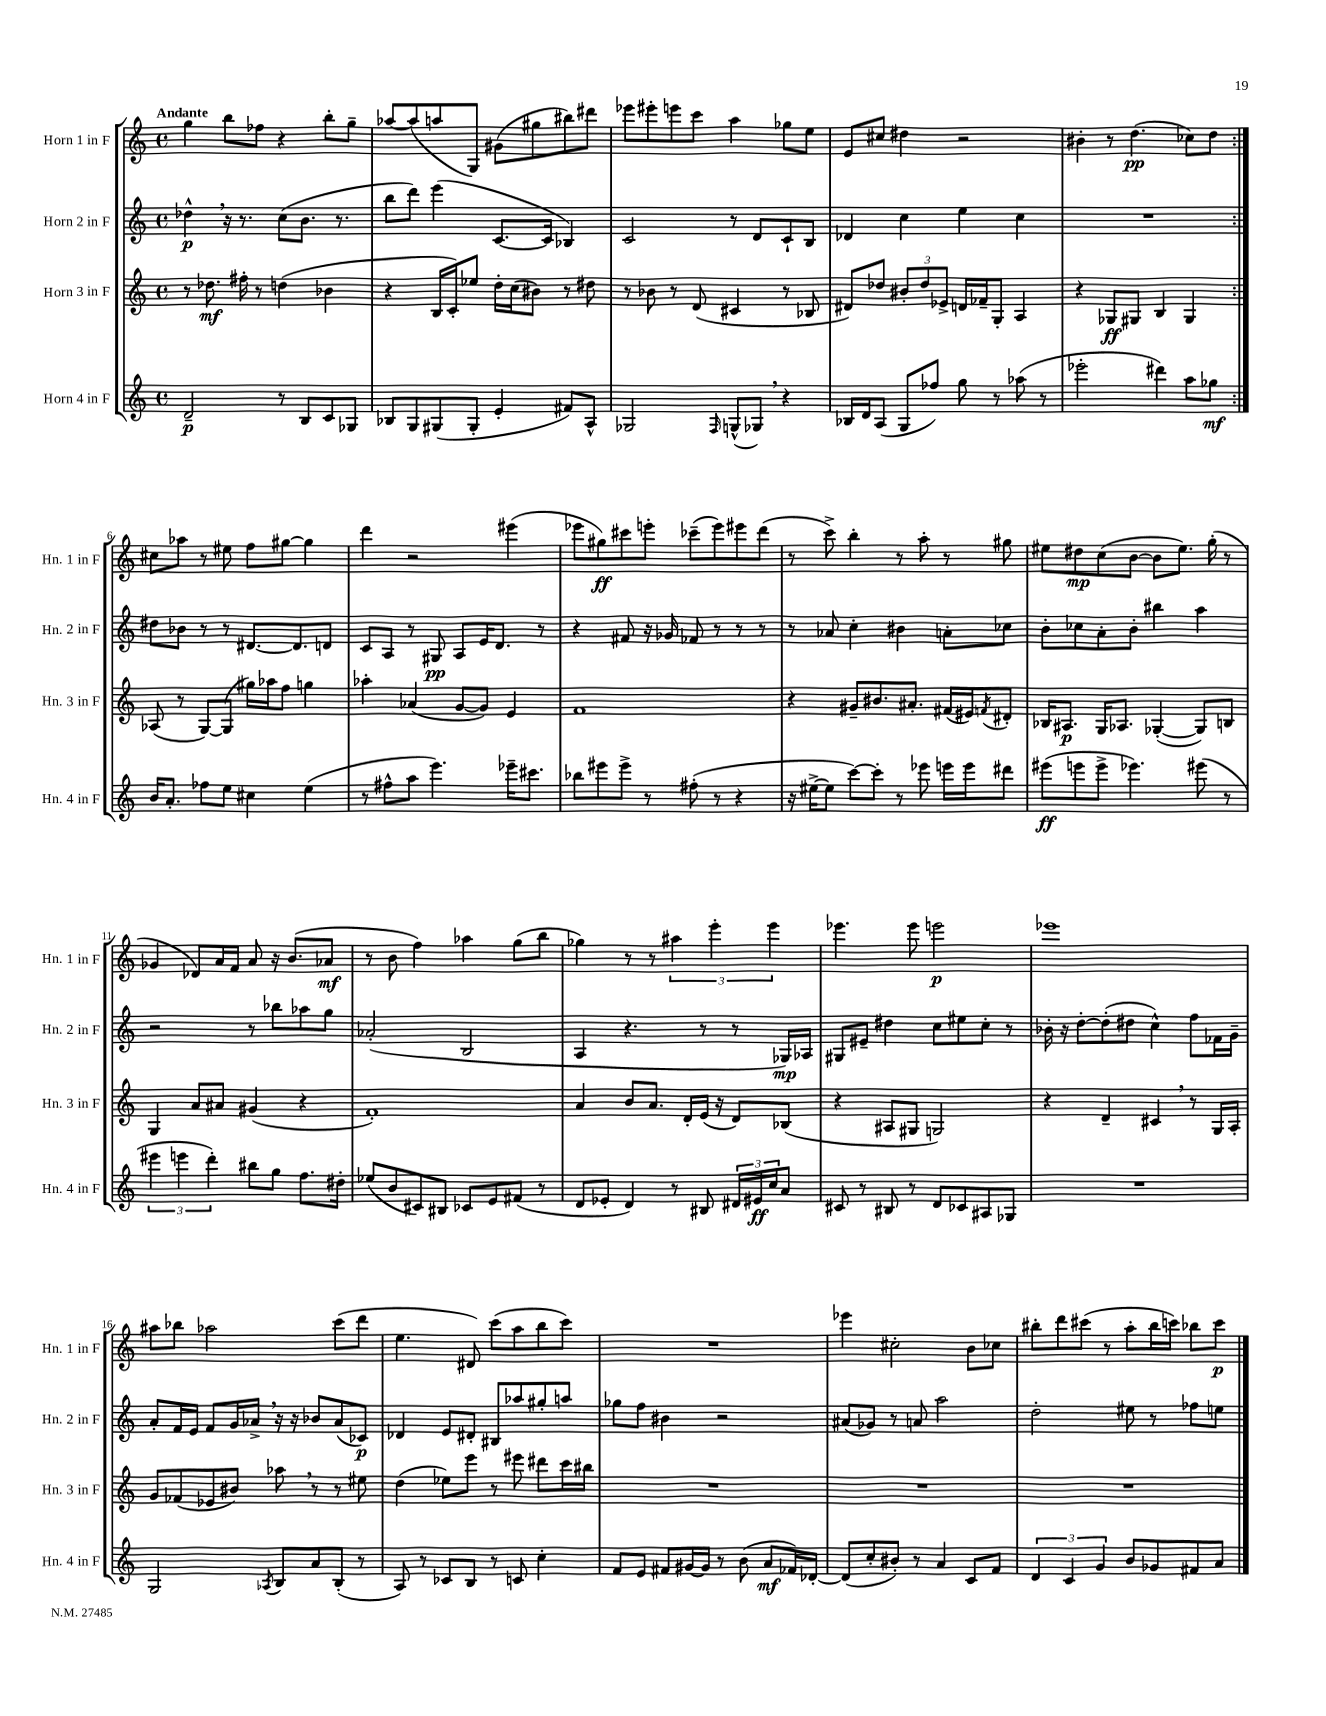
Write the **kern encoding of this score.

**kern	**dynam	**kern	**dynam	**kern	**dynam	**kern	**dynam
*part4	*part4	*part3	*part3	*part2	*part2	*part1	*part1
*staff4	*staff4	*staff3	*staff3	*staff2	*staff2	*staff1	*staff1
*I"Horn 4 in F	*	*I"Horn 3 in F	*	*I"Horn 2 in F	*	*I"Horn 1 in F	*
*I'Hn. 4 in F	*	*I'Hn. 3 in F	*	*I'Hn. 2 in F	*	*I'Hn. 1 in F	*
*clefG2	*	*clefG2	*	*clefG2	*	*clefG2	*
*k[]	*	*k[]	*	*k[]	*	*k[]	*
*M4/4	*	*M4/4	*	*M4/4	*	*M4/4	*
*met(c)	*	*met(c)	*	*met(c)	*	*met(c)	*
=1	=1	=1	=1	=1	=1	=1	=1
!	!	!	!	!	!	!LO:TX:a:B:t=Andante	!
2d~/	p	8r	.	4dd-X^^,\	p	4gg\	.
.	.	8.dd-X\	mf	.	.	.	.
.	.	.	.	16r	.	8bb\L	.
.	.	16ff#X'\	.	8.r	.	.	.
.	.	8r	.	.	.	8ff-X\J	.
8r	.	(4ddn\	.	(8cc\L	.	4r	.
8B/L	.	.	.	8.b\J	.	.	.
8c/	.	4b-X\	.	.	.	8bb'\L	.
.	.	.	.	8.r	.	.	.
8G-X/J	.	.	.	.	.	8gg~\J	.
=2	=2	=2	=2	=2	=2	=2	=2
8B-X/L	.	4r	.	8bb\L	.	[8aa-X/L	.
8G/	.	.	.	8ddd\J)	.	(8aa-/]	.
(8G#X/	.	16B/LL	.	(4eee\	.	8aan/	.
.	.	16c'/J)	.	.	.	.	.
8G#'/J	.	8ee-X/J	.	.	.	8G/J)	.
4e'/	.	16dd'\LL	.	[8.c/L	.	(8g#X\L	.
.	.	(16cc\J	.	.	.	.	.
.	.	8b#X\J)	.	.	.	8gg#X\	.
.	.	.	.	16c/Jk]	.	.	.
8f#X/L)	.	8r	.	4B-X/)	.	8bb#X\)	.
8A^^/J	.	8dd#X\	.	.	.	8ddd#X\J	.
=3	=3	=3	=3	=3	=3	=3	=3
2G-X/	.	8r	.	2c/	.	8eee-X\L	.
.	.	8b-X\	.	.	.	8eee#X'\	.
.	.	8r	.	.	.	8eeen\	.
.	.	(8d/	.	.	.	8ccc\J	.
16qqF/	.	.	.	.	.	.	.
(8Gn^^/L	.	4c#X/	.	8r	.	4aa\	.
8G-X,/J)	.	.	.	8d/L	.	.	.
4r	.	8r	.	8c`/	.	8gg-X\L	.
.	.	8B-X/	.	8B/J	.	8ee\J	.
=4	=4	=4	=4	=4	=4	=4	=4
16B-X/LL	.	8d#X/L)	.	4d-X/	.	8e/L	.
16d/J	.	.	.	.	.	.	.
(8A/J	.	8dd-X/J	.	.	.	8cc#X/J	.
8G/L	.	12b#X'/L	.	4cc\	.	4dd#X\	.
.	.	12dd-/	.	.	.	.	.
8ff-X/J)	.	.	.	.	.	.	.
.	.	12e-X^/J	.	.	.	.	.
8gg\	.	16dn/LL	.	4ee\	.	2r	.
.	.	16f-X~/J	.	.	.	.	.
8r	.	8G'/J	.	.	.	.	.
(8aa-X\	.	4A/	.	4cc\	.	.	.
8r	.	.	.	.	.	.	.
=5	=5	=5	=5	=5	=5	=5	=5
2eee-X'\	.	4r	.	1r	.	4b#X'\	.
.	.	8G-X/L	ff	.	.	8r	.
.	.	8G#X/J	.	.	.	(4.dd\	pp
4ddd#X\)	.	4B/	.	.	.	.	.
8aa\L	.	4G#/	.	.	.	8cc-X\L)	.
8gg-X\J	mf	.	.	.	.	8dd\J	.
!!LO:LB:g=z
=6:|!	=6:|!	=6:|!	=6:|!	=6:|!	=6:|!	=6:|!	=6:|!
16b/KL	.	(8A-X/	.	8dd#X\L	.	8cc#X\L	.
8.a'/J	.	.	.	.	.	.	.
.	.	8r	.	8b-X\J	.	8aa-X\J	.
8ff-X\L	.	[8G/L)	.	8r	.	8r	.
8ee\J	.	(8G/J]	.	8r	.	8ee#X\	.
4cc#X\	.	16gg#X\LL)	.	[8.d#X/L	.	8ff\L	.
.	.	16aa-X\J	.	.	.	.	.
.	.	8ff\J	.	.	.	[8gg#X\J	.
.	.	.	.	8.d#/]	.	.	.
(4ee\	.	4ggn\	.	.	.	4gg#\]	.
.	.	.	.	8dn/J	.	.	.
=7	=7	=7	=7	=7	=7	=7	=7
8r	.	4aa-X'\	.	8c/L	.	4ddd\	.
8ff#X^^\L	.	.	.	8A/J	.	.	.
8aa\J	.	(4a-X/	.	8r	.	2r	.
4.eee\)	.	.	.	8G#X/	pp	.	.
.	.	[8g/L	.	8A/L	.	.	.
.	.	8g/J])	.	16e/K	.	.	.
.	.	.	.	8.d/J	.	.	.
16eee-X~\KL	.	4e/	.	.	.	(4eee#X\	.
8.ccc#X\J	.	.	.	.	.	.	.
.	.	.	.	8r	.	.	.
=8	=8	=8	=8	=8	=8	=8	=8
8bb-X\L	.	1f	.	4r	.	8eee-X\L	.
8eee#X\	.	.	.	.	.	8gg#X\)	ff
8eee#^\J	.	.	.	8f#X/	.	8ccc#X\	.
8r	.	.	.	16r	.	8eeen'\J	.
.	.	.	.	16g-X/	.	.	.
(8ff#X'\	.	.	.	8f-X/	.	(8ccc-X~\L	.
8r	.	.	.	8r	.	8eee\)	.
4r	.	.	.	8r	.	8eee#X\	.
.	.	.	.	8r	.	(8ddd\J	.
=9	=9	=9	=9	=9	=9	=9	=9
16r	.	4r	.	8r	.	8r	.
[16ee#X^\KL	.	.	.	.	.	.	.
8ee#\J]	.	.	.	8a-X/	.	8ccc^\)	.
[8ccc\L)	.	8g#X~/L	.	4cc'\	.	4bb'\	.
8ccc'\J]	.	8.b#X/	.	.	.	.	.
8r	.	.	.	4b#X\	.	8r	.
.	.	8.a#X'/J	.	.	.	.	.
8eee-X\	.	.	.	.	.	8aa'\	.
16eeen\LL	.	(16f#X/LL	.	8an'\L	.	8r	.
16eee\J	.	16e#X/J)	.	.	.	.	.
.	.	8qfn/	.	.	.	.	.
8ddd#X\J	.	8d#X'/J	.	8cc-X\J	.	8gg#X\	.
=10	=10	=10	=10	=10	=10	=10	=10
(8eee#X\L	ff	16B-X/KL	.	8b'\L	.	8ee#X\L	.
.	.	8.A#X/J	p	.	.	.	.
8eeen\	.	.	.	8cc-X\	.	8dd#X\	mp
8eee^\J	.	16G/KL	.	8a'\	.	(8cc\	.
.	.	8.A-X/J	.	.	.	.	.
4.eee-X\)	.	.	.	8b'\J	.	[8b\J	.
.	.	([4G-X'/	.	4bb#X\	.	8b\L]	.
.	.	.	.	.	.	8.ee#\J)	.
(8eee#X\	.	8G-/L])	.	4aa\	.	.	.
.	.	.	.	.	.	(16gg'\	.
8r	.	8Bn/J	.	.	.	8r	.
!!LO:LB:g=z
=11	=11	=11	=11	=11	=11	=11	=11
6eee#X\	.	4G/	.	2r	.	4g-X/	.
6eeen\	.	.	.	.	.	.	.
.	.	8a/L	.	.	.	8d-X/L)	.
6ddd'\)	.	.	.	.	.	.	.
.	.	8a#X/J	.	.	.	16a/L	.
.	.	.	.	.	.	16f/JJ	.
8bb#X\L	.	(4g#X/	.	8r	.	8a/	.
8gg\J	.	.	.	8bb-X\L	.	16r	.
.	.	.	.	.	.	(8.b/L	.
8.ff\L	.	4r	.	8aa-X\	.	.	.
.	.	.	.	8gg\J	.	8a-X/J	mf
16dd#X'\Jk	.	.	.	.	.	.	.
=12	=12	=12	=12	=12	=12	=12	=12
(8ee-X/L	.	1f')	.	(2a-X'/	.	8r	.
8b/	.	.	.	.	.	8b\	.
8c#X/)	.	.	.	.	.	4ff\)	.
8B#X/J	.	.	.	.	.	.	.
8c-X/L	.	.	.	2B/	.	4aa-X\	.
8e/	.	.	.	.	.	.	.
(8f#X/J	.	.	.	.	.	(8gg\L	.
8r	.	.	.	.	.	8bb\J	.
=13	=13	=13	=13	=13	=13	=13	=13
8d/L	.	4a/	.	4A/	.	4gg-X\)	.
8e-X'/J	.	.	.	.	.	.	.
4d/)	.	8b/L	.	4.r	.	8r	.
.	.	8.a/J	.	.	.	8r	.
8r	.	.	.	.	.	6aa#X\	.
.	.	16d'/LL	.	.	.	.	.
8B#X/	.	(16e/JJ	.	8r	.	.	.
.	.	.	.	.	.	6eee'\	.
.	.	16r	.	.	.	.	.
24d#X/LL	.	8d/L)	.	8r	.	.	.
24e#X/	ff	.	.	.	.	.	.
24cc/J	.	.	.	.	.	6eee\	.
8a/J	.	(8B-X/J	.	16G-X/LL)	mp	.	.
.	.	.	.	16A-X/JJ	.	.	.
=14	=14	=14	=14	=14	=14	=14	=14
8c#X/	.	4r	.	8G#X/L	.	4.eee-X\	.
8r	.	.	.	8e#X~/J	.	.	.
8B#X/	.	8A#X/L	.	4dd#X\	.	.	.
8r	.	8G#X/J	.	.	.	8eee-\	.
8d/L	.	2Gn/)	.	8cc\L	.	2eeen\	p
8c-X/	.	.	.	8ee#X\	.	.	.
8A#X/	.	.	.	8cc'\J	.	.	.
8G-X/J	.	.	.	8r	.	.	.
=15	=15	=15	=15	=15	=15	=15	=15
1r	.	4r	.	16b-X'\	.	1eee-X	.
.	.	.	.	16r	.	.	.
.	.	.	.	[8dd'\L	.	.	.
.	.	4d~/	.	(8dd'\]	.	.	.
.	.	.	.	8dd#X\J	.	.	.
.	.	4c#X,/	.	4cc^^\)	.	.	.
.	.	8r	.	8ff\L	.	.	.
.	.	16G/LL	.	16f-X\L	.	.	.
.	.	16A'/JJ	.	16g~\JJ	.	.	.
!!LO:LB:g=z
=16	=16	=16	=16	=16	=16	=16	=16
2G/	.	8g/L	.	8a'/L	.	8aa#X\L	.
.	.	(8f-X/	.	16f/L	.	8bb-X\J	.
.	.	.	.	16e/JJ	.	.	.
.	.	8e-X/	.	8f/L	.	2aa-X\	.
.	.	8b#X/J)	.	16g/L	.	.	.
.	.	.	.	16a-X^,/JJ	.	.	.
8qA-X/	.	.	.	.	.	.	.
8B/L	.	8aa-X,\	.	16r	.	.	.
.	.	.	.	16r	.	.	.
8a/	.	8r	.	8b-X/L	.	.	.
(8B'/J	.	8r	.	(8a-/	.	(8ccc\L	.
8r	.	8ee#X\	.	8c-X/J)	p	8ddd\J	.
=17	=17	=17	=17	=17	=17	=17	=17
8A/)	.	(4dd\	.	4d-X/	.	4.ee\	.
8r	.	.	.	.	.	.	.
8c-X/L	.	8ee-X\L)	.	8e/L	.	.	.
8B/J	.	8eee\J	.	8d#X'/J	.	8d#X/)	.
8r	.	8r	.	8B#X/L	.	(8ccc\L	.
8cn/	.	8eee#X\	.	8aa-X/	.	8aa\	.
4cc'\	.	8ddd#X\L	.	8gg#X'/	.	8bb\	.
.	.	16ccc\L	.	8aan/J	.	8ccc\J)	.
.	.	16bb#X\JJ	.	.	.	.	.
=18	=18	=18	=18	=18	=18	=18	=18
8f/L	.	1r	.	8gg-X\L	.	1r	.
8e/J	.	.	.	8ff\J	.	.	.
8f#X/L	.	.	.	4b#X\	.	.	.
[16g#X/L	.	.	.	.	.	.	.
16g#/JJ]	.	.	.	.	.	.	.
8r	.	.	.	2r	.	.	.
(8b\	.	.	.	.	.	.	.
8a/L	mf	.	.	.	.	.	.
16f-X/L)	.	.	.	.	.	.	.
[16d-X'/JJ	.	.	.	.	.	.	.
=19	=19	=19	=19	=19	=19	=19	=19
(8d-/L]	.	1r	.	(8a#X/L	.	4eee-X\	.
8cc'/	.	.	.	8g-X/J)	.	.	.
8b#X'/J)	.	.	.	8r	.	2cc#X'\	.
8r	.	.	.	8an/	.	.	.
4a/	.	.	.	2aa\	.	.	.
8c/L	.	.	.	.	.	8b\L	.
8f/J	.	.	.	.	.	8cc-X\J	.
=20	=20	=20	=20	=20	=20	=20	=20
6d/	.	1r	.	2dd'\	.	8bb#X'\L	.
.	.	.	.	.	.	8ddd\	.
6c/	.	.	.	.	.	.	.
.	.	.	.	.	.	(8ccc#X\J	.
6g/	.	.	.	.	.	.	.
.	.	.	.	.	.	8r	.
8b/L	.	.	.	8ee#X\	.	8aa'\L	.
8g-X/	.	.	.	8r	.	16bb#\L	.
.	.	.	.	.	.	16cccn\JJ)	.
8f#X/	.	.	.	8ff-X\L	.	8bb-X\L	.
8a/J	.	.	.	8een\J	.	8ccc\J	p
==	==	==	==	==	==	==	==
*-	*-	*-	*-	*-	*-	*-	*-
